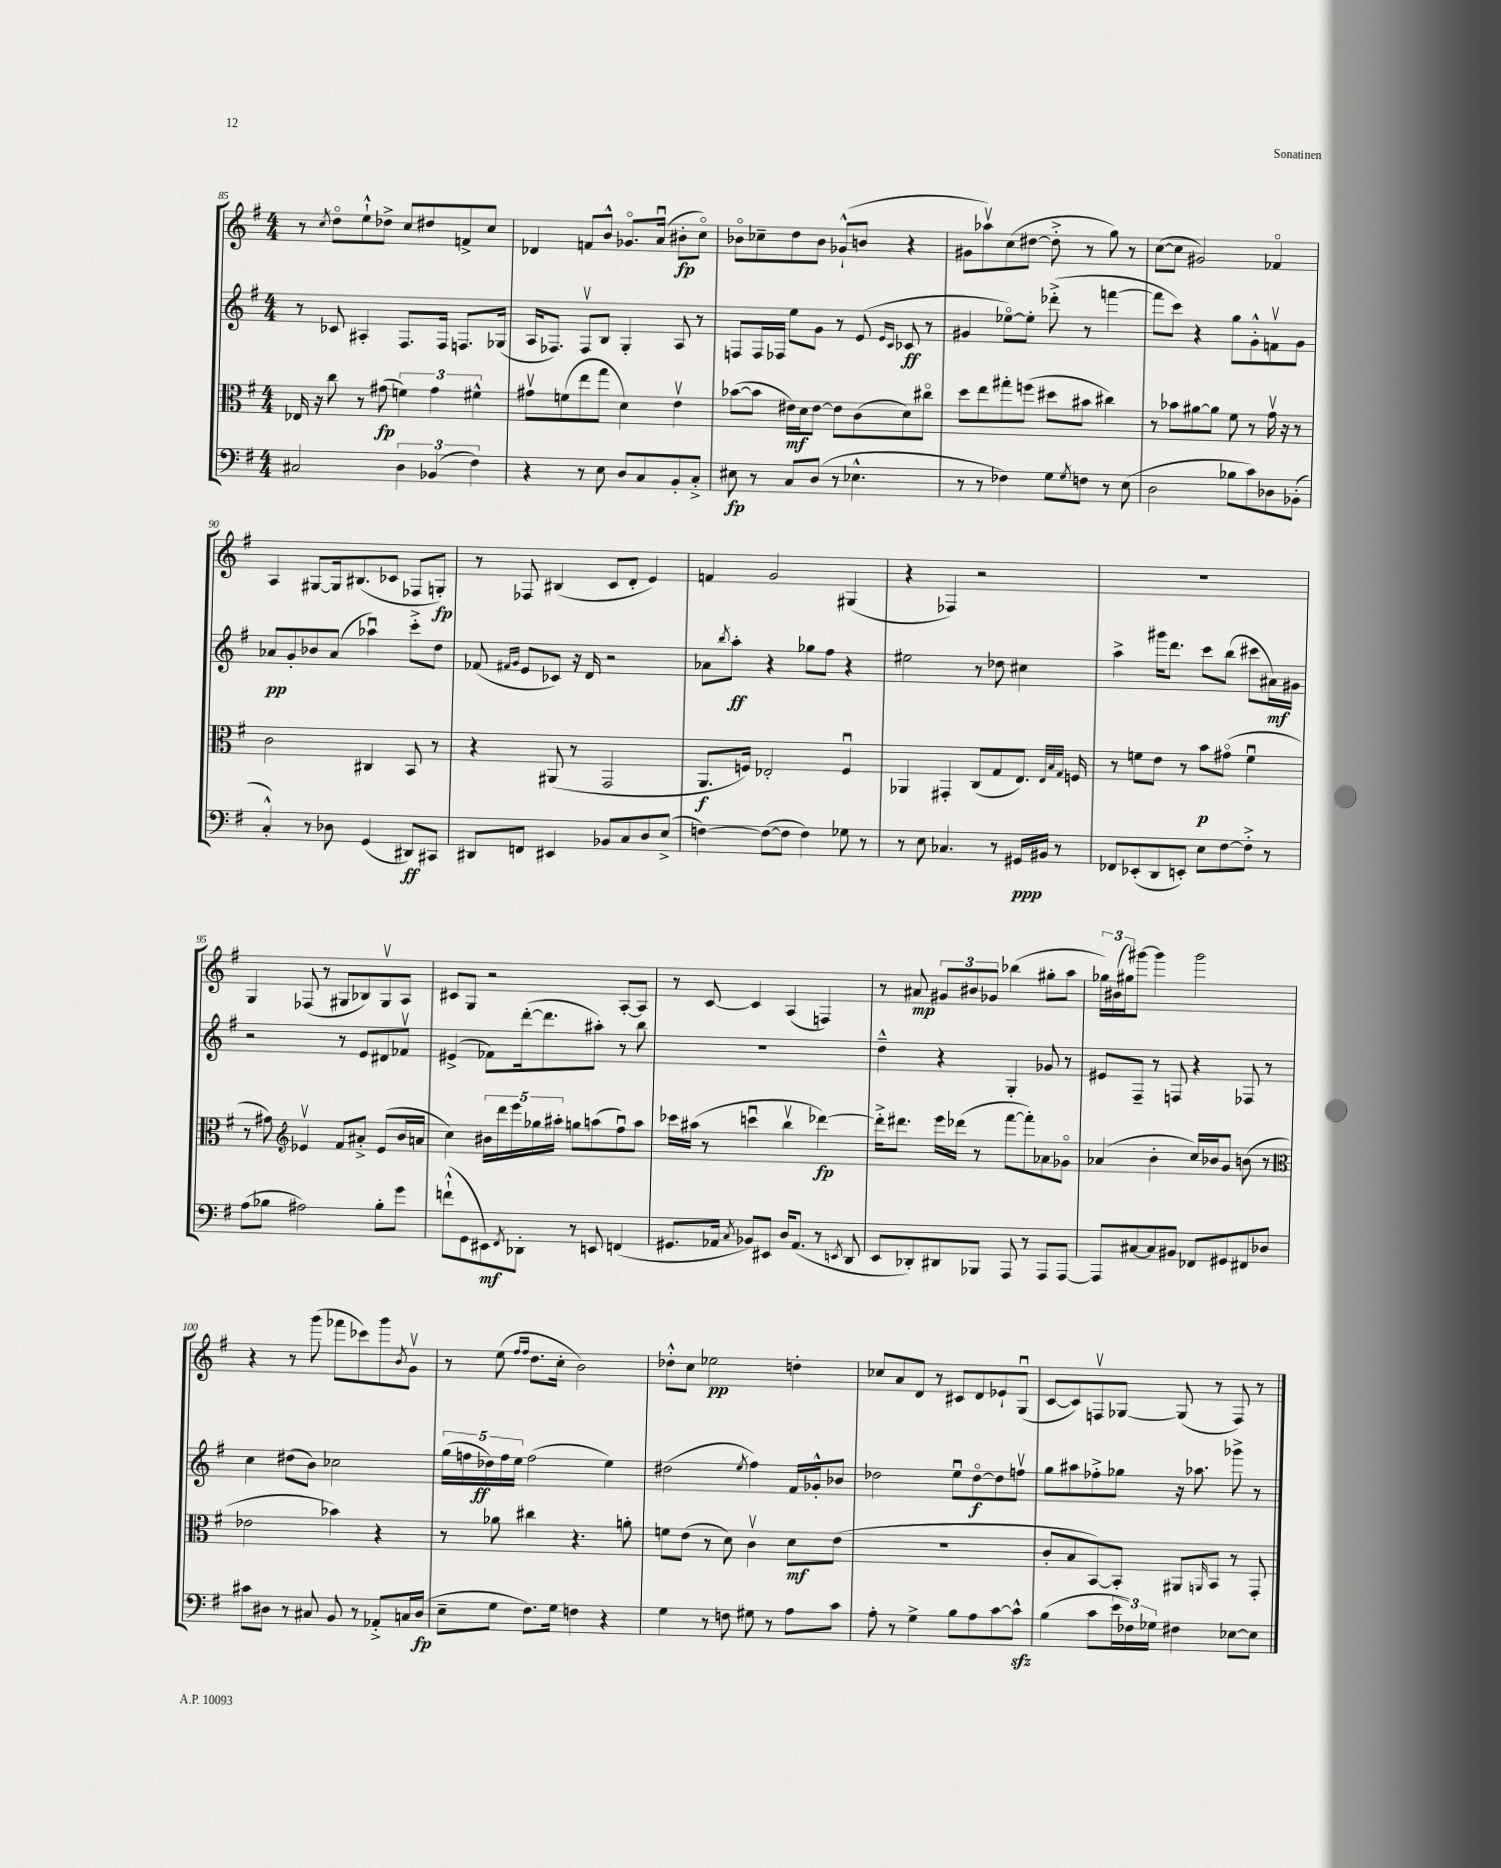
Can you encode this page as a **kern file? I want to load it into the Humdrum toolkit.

**kern	**dynam	**kern	**dynam	**kern	**dynam	**kern	**dynam
*part4	*part4	*part3	*part3	*part2	*part2	*part1	*part1
*staff4	*staff4	*staff3	*staff3	*staff2	*staff2	*staff1	*staff1
*clefF4	*	*clefC3	*	*clefG2	*	*clefG2	*
*k[f#]	*	*k[f#]	*	*k[f#]	*	*k[f#]	*
*M4/4	*	*M4/4	*	*M4/4	*	*M4/4	*
=85	=85	=85	=85	=85	=85	=85	=85
2C#X/	.	16E-X/	.	8r	.	8r	.
.	.	16r	.	.	.	.	.
.	.	.	.	.	.	8qcc/	.
.	.	8cc\	.	8c-X/	.	8dd\L	.
.	.	8r	.	4A#X'/	.	8ee`^^\	.
.	.	(8g#X\	fp	.	.	8dd-X^\J	.
6D\	.	6fn\)	.	8.F#/L	.	8cc/L	.
.	.	.	.	.	.	8dd#X/	.
(6BB-X/	.	6g#\	.	.	.	.	.
.	.	.	.	16F#/Jk	.	.	.
.	.	.	.	8.Fn/L	.	8fn^/	.
6F#\)	.	6f#X^^\	.	.	.	.	.
.	.	.	.	.	.	8cc/J	.
.	.	.	.	(16G-X/Jk	.	.	.
=86	=86	=86	=86	=86	=86	=86	=86
4r	.	8g#Xv\L	.	16A/KL	.	4d-X/	.
.	.	.	.	8.F-X/J)	.	.	.
.	.	(8fn\	.	.	.	.	.
8r	.	8ee\	.	8F-v/L	.	8fn/L	.
8E\	.	8gg\J	.	8B/J	.	8b^^/J	.
8D/L	.	4d\)	.	4G'/	.	8.g-X/L	.
8C/	.	.	.	.	.	.	.
.	.	.	.	.	.	(16au/Jk	.
8BB'/	.	4ev\	.	8A/	.	8b#X'\L	fp
8C'^/J	.	.	.	8r	.	8cc\J)	.
=87	=87	=87	=87	=87	=87	=87	=87
8E#X\	fp	([8b-X\L	.	8Fn/L	.	8b-X\L	.
8r	.	8b-\J]	.	16F/L	.	8cc-X~\	.
.	.	.	.	16F-X/JJ	.	.	.
8C/L	.	16e#X\LL)	mf	8ee\L	.	8dd\	.
.	.	16d\J	.	.	.	.	.
(8D/J	.	[8e#\J	.	8g\J	.	8b-\J	.
8r	.	8e#\L]	.	8r	.	(8g-X`^^/L	.
4.E-X^^\	.	(8c\	.	(8e/	.	8bn/J	.
.	.	.	.	16qqe/LL	.	.	.
.	.	.	.	16qqc/JJ	.	.	.
.	.	8d\)	.	8c-X/	ff	4r	.
.	.	8cc#X\J	.	8r	.	.	.
=88	=88	=88	=88	=88	=88	=88	=88
8r	.	8dd\L	.	4g#X/	.	8g#X\L	.
8r	.	8ee\	.	.	.	8aa-Xv\)	.
4F-X\)	.	8gg#X'\	.	[8ee-X\L)	.	(8cc\	.
.	.	(8ffn\J	.	8ee-'\J]	.	[8dd#X\J	.
8G\L	.	8dd#X\L	.	(8ddd-X'^\	.	8dd#'^\]	.
8qG/	.	.	.	.	.	.	.
8Fn\J	.	8b#X\J	.	8r	.	8r	.
8r	.	4cc#X\)	.	[4fffn\	.	8gg\)	.
(8E\	.	.	.	.	.	8r	.
=89	=89	=89	=89	=89	=89	=89	=89
2D\	.	8r	.	8fff\L]	.	([8cc\L	.
.	.	8b-X\L	.	8ccc\J)	.	8cc\J]	.
.	.	[8a#X\	.	4r	.	2g#X/)	.
.	.	8a#\J]	.	.	.	.	.
8B-X\L	.	8f#\	.	8gg\L	.	.	.
8c\)	.	8r	.	8g'^^\	.	.	.
8D-X\	.	16gv\	.	8fnv\	.	4f-X/	.
.	.	16r	.	.	.	.	.
(8BB-X'\J	.	8r	.	8g\J	.	.	.
!!LO:LB:g=z
=90	=90	=90	=90	=90	=90	=90	=90
4C'^^/)	.	2c\	.	8a-X/L	pp	4A/	.
.	.	.	.	8g'/	.	.	.
8r	.	.	.	8b-X/	.	[8G#X/L	.
8D-X\	.	.	.	(8a-/J	.	16G#/k]	.
.	.	.	.	.	.	(8.B#X/	.
(4GG/	.	4C#X/	.	4aa-Xu\)	.	.	.
.	.	.	.	.	.	8c-X/J	.
8DD#X/L)	ff	8BB/	.	8ccc'^\L	.	8F-X/L	.
8CC#X/J	.	8r	.	8dd\J	.	8Gn'/J)	fp
=91	=91	=91	=91	=91	=91	=91	=91
8DD#X/L	.	4r	.	(8f-X/	.	8r	.
.	.	.	.	16qqf#X/LL	.	.	.
.	.	.	.	16qqg/JJ	.	.	.
8FFn/J	.	.	.	8e/L	.	8F-X/	.
4EE#X/	.	(8AA#X/	.	8c-X/J)	.	(4B#X/	.
.	.	8r	.	16r	.	.	.
.	.	.	.	16d/	.	.	.
8BB-X/L	.	2GG/	.	2r	.	8c/L	.
8C/	.	.	.	.	.	8d'/J	.
8D/	.	.	.	.	.	4e/)	.
(8E^/J	.	.	.	.	.	.	.
=92	=92	=92	=92	=92	=92	=92	=92
[4Fn\)	.	8.AA/L	f	8a-X\L	.	4fn/	.
.	.	.	.	8qbb/	.	.	.
.	.	.	.	8aa'\J	ff	.	.
.	.	16Fn/Jk)	.	.	.	.	.
(8F\L_	.	2E-X'/	.	4r	.	2g/	.
8F\J]	.	.	.	.	.	.	.
4F\)	.	.	.	8gg-X\L	.	.	.
.	.	.	.	8ff#\J	.	.	.
8G-X\	.	4Fu/	.	4r	.	(4G#X/	.
8r	.	.	.	.	.	.	.
=93	=93	=93	=93	=93	=93	=93	=93
8r	.	4AA-X/	.	2ee#X\	.	4r	.
8E\	.	.	.	.	.	.	.
4.C-X/	.	4GG#X'/	.	.	.	4F-X/)	.
.	.	(8C/L	.	8r	.	2r	.
8r	.	8G/	.	8dd-X\	.	.	.
16GG#X/LL	ppp	8.E/J)	.	4cc#X\	.	.	.
16BB#X/JJ	.	.	.	.	.	.	.
8r	.	.	.	.	.	.	.
.	.	32qqE/LLL	.	.	.	.	.
.	.	32qqB/	.	.	.	.	.
.	.	32qqG/JJJ	.	.	.	.	.
.	.	16Fn/	.	.	.	.	.
=94	=94	=94	=94	=94	=94	=94	=94
8FF-X/L	.	8r	.	4aa^\	.	1r	.
(8EE-X'/	.	8fn\L	.	.	.	.	.
8DD/	.	8e\J	.	16ggg#X\KL	.	.	.
.	.	.	.	8.ddd\J	.	.	.
8EEn'/J)	.	8r	.	.	.	.	.
8E\L	.	8b\L	p	8ccc\L	.	.	.
[8F#\	.	(8g#X\J	.	(8bb\J	.	.	.
8F#'^\J]	.	4fu\	.	8ccc#X\L	.	.	.
8r	.	.	.	16a#X\L)	mf	.	.
.	.	.	.	16g#X\JJ	.	.	.
!!LO:LB:g=z
=95	=95	=95	=95	=95	=95	=95	=95
(8A\L	.	8r	.	2r	.	4G/	.
8B-X\J	.	8g#X\)	.	.	.	.	.
*	*	*clefG2	*	*	*	*	*
2A#X\)	.	4e-Xv/	.	.	.	(8F-X/	.
.	.	.	.	.	.	8r	.
.	.	8f#/L	.	8r	.	8G#X/L	.
.	.	8a#X'^/J	.	8e/L	.	8B-X/)	.
8B-'\L	.	(8e-/L	.	8d#X/	.	8G#v/	.
8g\J	.	16b/L	.	8f-Xv/J	.	8A/J	.
.	.	16an/JJ	.	.	.	.	.
=96	=96	=96	=96	=96	=96	=96	=96
(8fn`^^\L	.	4cc\)	.	(4e#X^/	.	8c#X/L	.
8GG\	.	.	.	.	.	8G/J	.
8EE#X\)	mf	20b#X\LL	.	8f-X\L)	.	2r	.
.	.	20ddd\	.	.	.	.	.
.	.	20eee\	.	.	.	.	.
8qFF#/	.	.	.	.	.	.	.
8DD-X'\J	.	.	.	([16ddd'\k	.	.	.
.	.	20gg-X\	.	.	.	.	.
.	.	.	.	8.ddd\]	.	.	.
.	.	20aa#X'\JJ	.	.	.	.	.
8r	.	8ggn\L	.	.	.	.	.
8EEn/	.	(8aan\	.	8aa#X'\J)	.	.	.
(4FFn/	.	8ff#u\)	.	8r	.	[8A'/L	.
.	.	8aa\J	.	8bb\	.	8A/J]	.
=97	=97	=97	=97	=97	=97	=97	=97
8.GG#X/L	.	16ccc-X\LL	.	1r	.	8r	.
.	.	(16aa#X\JJ	.	.	.	.	.
.	.	8r	.	.	.	[8c/	.
16AA-X/Jk	.	.	.	.	.	.	.
8qC/	.	.	.	.	.	.	.
8BB-X/L)	.	4cccnu\	.	.	.	4c/]	.
8EE#X/J	.	.	.	.	.	.	.
16D/KL	.	4bbv\	.	.	.	(4A/	.
(8.AA-/J	.	.	.	.	.	.	.
8r	.	[4ddd-X\)	fp	.	.	4Fn/)	.
8qEEn/	.	.	.	.	.	.	.
8DD/	.	.	.	.	.	.	.
=98	=98	=98	=98	=98	=98	=98	=98
8EE/L	.	16ddd-'^\KL]	.	4dd~^^\	.	8r	.
.	.	8.ddd#X\J	.	.	.	.	.
8DD-X'/)	.	.	.	.	.	8a#X/	mp
8DD#X/	.	16eee\LL	.	4r	.	12g#X/L	.
.	.	(16ddd-X\JJ	.	.	.	.	.
.	.	.	.	.	.	12b#X/	.
8BBB-X/J	.	8r	.	.	.	.	.
.	.	.	.	.	.	12g-X/J	.
8AAA/	.	[8fff#\L	.	4G'/	.	(4bb-X\	.
8r	.	8fff#'\])	.	.	.	.	.
8AAA/L	.	8a-X\	.	8g-X/	.	8gg#X'\L	.
[8AAA/J	.	8g-X\J	.	8r	.	8aa\J	.
=99	=99	=99	=99	=99	=99	=99	=99
8AAA/L]	.	(4a-X/	.	8e#X/L	.	24gg-X\LL)	.
.	.	.	.	.	.	(24b#X\	.
.	.	.	.	.	.	24gg#X\J)	.
[8C#X/	.	.	.	8F#~/J	.	[8ggg#X\J	.
8C#/]	.	4b'\	.	8r	.	4ggg#\]	.
8BB#X/J	.	.	.	8Fn/	.	.	.
8FF-X/L	.	16cc/LL)	.	4r	.	2ggg#\	.
.	.	16b-X/J	.	.	.	.	.
8GG#X/	.	8g/J	.	.	.	.	.
8FF#X/	.	(8bn\	.	8F-X/	.	.	.
8D-X/J	.	8r	.	8r	.	.	.
!!LO:LB:g=z
=100	=100	=100	=100	=100	=100	=100	=100
*	*	*clefC3	*	*	*	*	*
8c#X\L	.	2e-X\	.	4cc\	.	4r	.
8D#X\J	.	.	.	.	.	.	.
8r	.	.	.	(8dd#X\L	.	8r	.
8C#X/	.	.	.	8b\J)	.	(8ggg\	.
8BB/	.	4b-X\)	.	2cc-X\	.	8fff-X\L	.
8r	.	.	.	.	.	8ccc-X\)	.
8AA-X'^/L	.	4r	.	.	.	8ggg\	.
.	.	.	.	.	.	8qb/	.
16Cn/L	.	.	.	.	.	8gv\J	.
(16D#/JJ	fp	.	.	.	.	.	.
=101	=101	=101	=101	=101	=101	=101	=101
8E~\L	.	8r	.	(20gg\LL	.	8r	.
.	.	.	.	20ffn\	.	.	.
.	.	.	.	20dd-X\)	ff	.	.
8G\J	.	8a-X\	.	.	.	(8ee\	.
.	.	.	.	20ff\	.	.	.
.	.	.	.	20ee\JJ	.	.	.
.	.	.	.	.	.	16qqff#/LL	.
.	.	.	.	.	.	16qqff#/JJ	.
8.F#\L)	.	4cc#X\	.	(2ff\	.	8.dd\L	.
16G\Jk	.	.	.	.	.	16cc'\Jk	.
4Fn\	.	4.r	.	.	.	2b\)	.
4r	.	.	.	4ee\)	.	.	.
.	.	8an'\	.	.	.	.	.
=102	=102	=102	=102	=102	=102	=102	=102
4G\	.	8fn\L	.	(2dd#X\	.	8dd-X'^^\L	.
.	.	(8e\J	.	.	.	8cc\J	.
8r	.	8r	.	.	.	2ee-X\	pp
8Fn\	.	8d\)	.	.	.	.	.
.	.	.	.	8qee/	.	.	.
8G#X\	.	4cv\	.	4ff#\)	.	.	.
8r	.	.	.	.	.	.	.
8A\L	.	8d\L	mf	16f#/LL	.	4ddn'\	.
.	.	.	.	16g-X'^^/J	.	.	.
8c\J	.	(8e\J	.	8b-X/J	.	.	.
=103	=103	=103	=103	=103	=103	=103	=103
8A'\	.	1r	.	2dd-X\	.	8cc-X/L	.
8r	.	.	.	.	.	8a/	.
4G^\	.	.	.	.	.	8d/J	.
.	.	.	.	.	.	8r	.
8B\L	.	.	.	8eeu\L	.	8c#X/L	.
8A\	.	.	.	[8dd-\	f	8d/	.
[8c\	.	.	.	8dd-\]	.	8e-X`/	.
8czz^^\J]	.	.	.	8ffnv\J	.	(8Gu/J	.
=104	=104	=104	=104	=104	=104	=104	=104
(4B\	.	8c'/L	.	8gg\L	.	[8c/L	.
.	.	8B/	.	8aa#X\	.	8c/])	.
8c\L	.	[8BB/)	.	8ff-X'^\	.	8Fnv/	.
24e\L	.	8BB'/J]	.	8gg-X\J	.	[8G-X/J	.
24F-X\)	.	.	.	.	.	.	.
24G-X\JJ	.	.	.	.	.	.	.
4F#X\	.	8AA#X/L	.	16r	.	(8G-/]	.
.	.	.	.	8.aa-X\	.	.	.
.	.	16qqAAn/	.	.	.	.	.
.	.	8BB/J	.	.	.	8r	.
[8E-X\L	.	8r	.	8ggg-X^\	.	8F/)	.
8E-\J]	.	8GG'/	.	8r	.	8r	.
==	==	==	==	==	==	==	==
*-	*-	*-	*-	*-	*-	*-	*-
